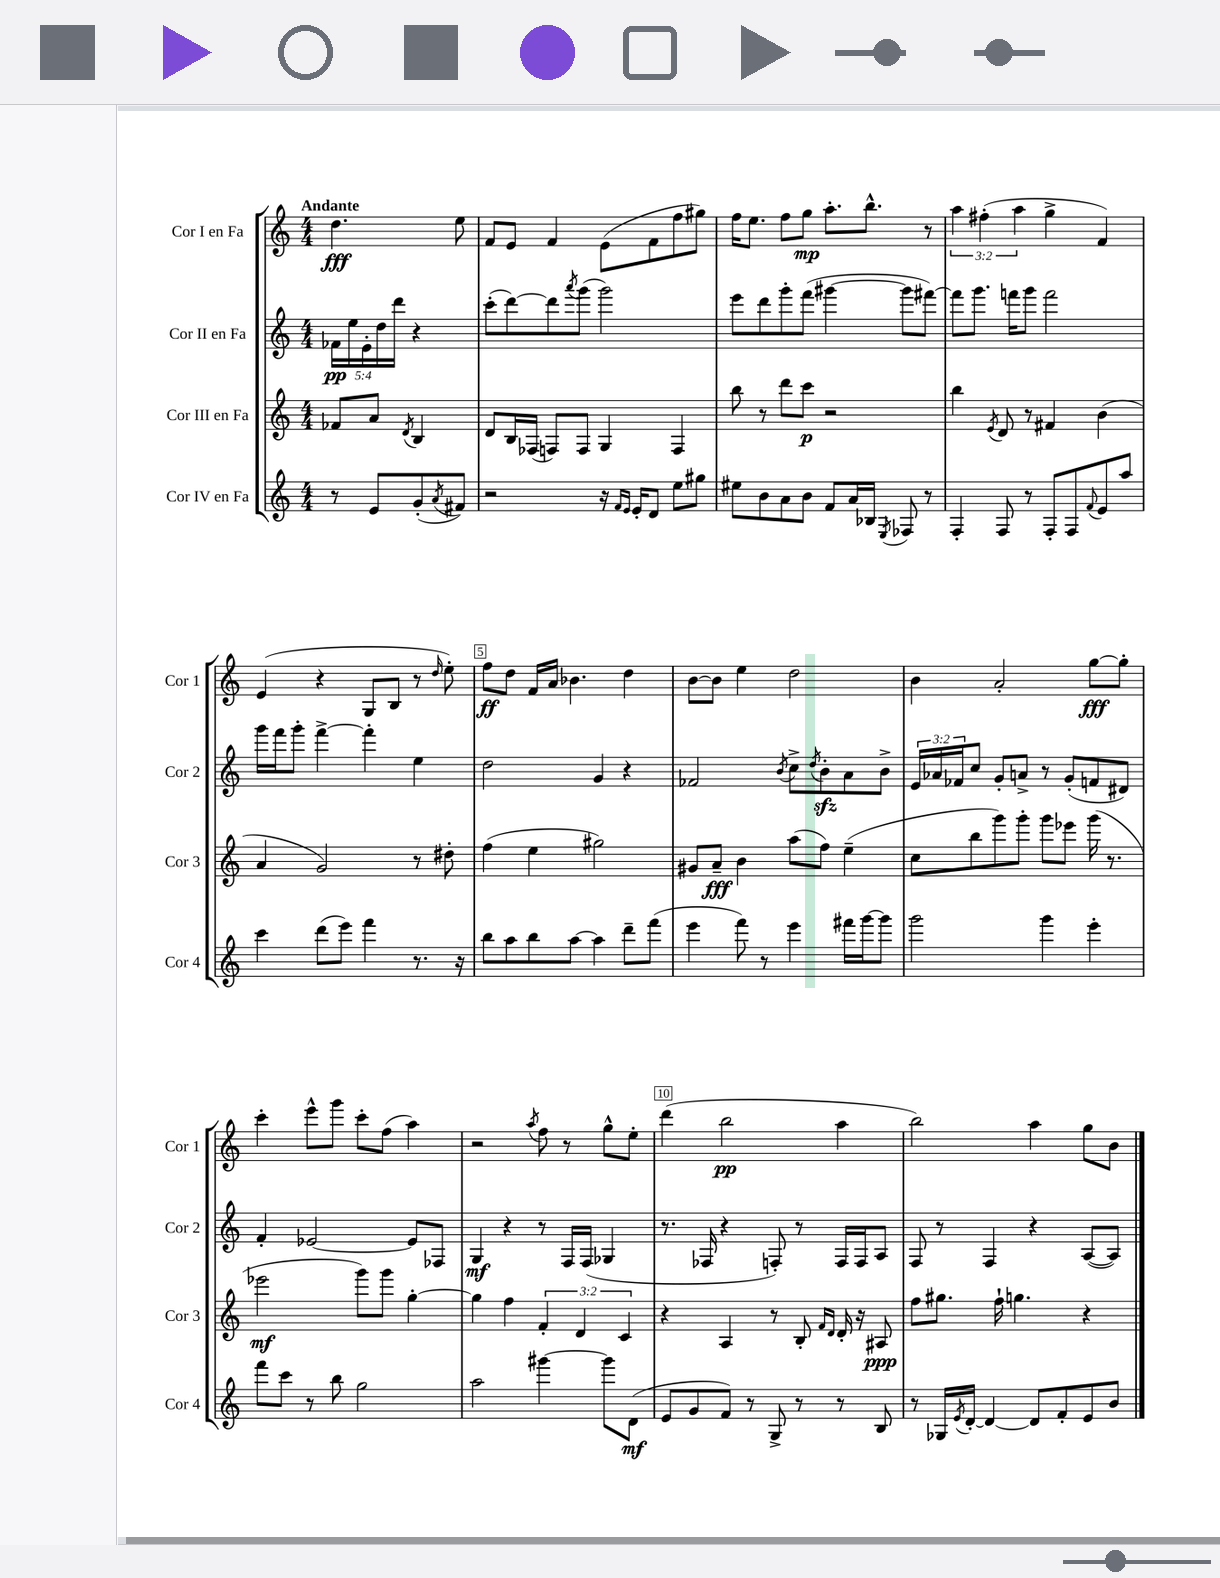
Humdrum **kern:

**kern	**dynam	**kern	**dynam	**kern	**dynam	**kern	**dynam
*part4	*part4	*part3	*part3	*part2	*part2	*part1	*part1
*staff4	*staff4	*staff3	*staff3	*staff2	*staff2	*staff1	*staff1
*I"Cor IV en Fa	*	*I"Cor III en Fa	*	*I"Cor II en Fa	*	*I"Cor I en Fa	*
*I'Cor 4	*	*I'Cor 3	*	*I'Cor 2	*	*I'Cor 1	*
*clefG2	*	*clefG2	*	*clefG2	*	*clefG2	*
*k[]	*	*k[]	*	*k[]	*	*k[]	*
*M4/4	*	*M4/4	*	*M4/4	*	*M4/4	*
=	=	=	=	=	=	=	=
!	!	!	!	!	!	!LO:TX:a:B:t=Andante	!
8r	.	8f-X/L	.	20f-X\LL	pp	4.dd\	fff
.	.	.	.	20ee\	.	.	.
.	.	.	.	20e'\	.	.	.
8e/L	.	8a/J	.	.	.	.	.
.	.	.	.	20dd\	.	.	.
.	.	.	.	20ddd\JJ	.	.	.
.	.	8qd/	.	.	.	.	.
(8g'/	.	4B/	.	4r	.	.	.
8qa/	.	.	.	.	.	.	.
8f#X/J)	.	.	.	.	.	8ee\	.
=1	=1	=1	=1	=1	=1	=1	=1
2r	.	8d/L	.	(8ccc'\L	.	8f/L	.
.	.	16B/L	.	[8ddd\)	.	8e/J	.
.	.	(16F-X/JJ	.	.	.	.	.
.	.	8Fn/L)	.	8ddd\]	.	4f/	.
.	.	.	.	8qaaa/	.	.	.
.	.	8F/J	.	(8ggg\J	.	.	.
16r	.	4G/	.	2ggg\)	.	(8e\L	.
16qqf/LL	.	.	.	.	.	.	.
16qqe/JJ	.	.	.	.	.	.	.
16e'/KL	.	.	.	.	.	.	.
8d/J	.	.	.	.	.	8f\	.
8ee\L	.	4F/	.	.	.	8ff\	.
8gg#X\J	.	.	.	.	.	8gg#X\J)	.
=2	=2	=2	=2	=2	=2	=2	=2
8ee#X\L	.	8bb\	.	8eee\L	.	16ff\KL	.
.	.	.	.	.	.	8.ee\J	.
8b\	.	8r	.	8ddd\	.	.	.
8a\	.	8ddd\L	.	8ggg'\	.	8ff\L	.
8b\J	.	8ccc\J	p	(8fff\J	.	8gg\J	mp
8f/L	.	2r	.	[4ggg#X\	.	8.aa'\L	.
16a/L	.	.	.	.	.	.	.
16B-X/JJ	.	.	.	.	.	8.bb^^\J	.
8qE/	.	.	.	.	.	.	.
8F-X/	.	.	.	8ggg#\L]	.	.	.
8r	.	.	.	[8fff#X\J)	.	8r	.
=3	=3	=3	=3	=3	=3	=3	=3
4F'/	.	4bb\	.	8fff#\L]	.	6aa\	.
.	.	.	.	8.ggg\J	.	.	.
.	.	.	.	.	.	(6ff#X'\	.
.	.	8qe/	.	.	.	.	.
8F/	.	8d/	.	.	.	.	.
.	.	.	.	16fffn\KL	.	.	.
.	.	.	.	.	.	6aa\	.
8r	.	8r	.	8ggg\J	.	.	.
8F'/L	.	4f#X/	.	2fff\	.	4gg^\	.
8F/	.	.	.	.	.	.	.
8qqf/	.	.	.	.	.	.	.
8e/	.	(4b\	.	.	.	4f/)	.
8aa/J	.	.	.	.	.	.	.
!!LO:LB:g=z
=4	=4	=4	=4	=4	=4	=4	=4
4ccc\	.	4a/	.	16ggg\LL	.	(4e/	.
.	.	.	.	16fff\J	.	.	.
.	.	.	.	8ggg'\J	.	.	.
(8ddd\L	.	2g/)	.	[4fff^\	.	4r	.
8eee\J)	.	.	.	.	.	.	.
4fff\	.	.	.	4fff'\]	.	8G/L	.
.	.	.	.	.	.	8B/J	.
8.r	.	8r	.	4ee\	.	8r	.
.	.	.	.	.	.	16qqdd/	.
.	.	8dd#X'\	.	.	.	8ee'\)	.
16r	.	.	.	.	.	.	.
=5	=5	=5	=5	=5	=5	=5	=5
8bb\L	.	(4ff\	.	2dd\	.	8ff\L	ff
8aa\	.	.	.	.	.	8dd\J	.
8bb\	.	4ee\	.	.	.	16f/LL	.
.	.	.	.	.	.	16a/JJ	.
[8aa\J	.	.	.	.	.	4.b-X\	.
4aa\]	.	2gg#X\)	.	4g/	.	.	.
8ddd~\L	.	.	.	4r	.	4dd\	.
(8fff\J	.	.	.	.	.	.	.
=6	=6	=6	=6	=6	=6	=6	=6
4eee\	.	8g#X/L	.	2f-X/	.	[8b\L	.
.	.	8a~/J	fff	.	.	8b\J]	.
8fff\)	.	4b\	.	.	.	4ee\	.
8r	.	.	.	.	.	.	.
.	.	.	.	8qb/	.	.	.
4eee\	.	(8aa\L	.	8cc^\L	.	2dd\	.
.	.	.	.	8qdd/	.	.	.
.	.	8ff\J)	.	8bzz'\	.	.	.
16fff#X\LL	.	(4ee~\	.	8a\	.	.	.
[16ggg\J	.	.	.	.	.	.	.
8ggg\J]	.	.	.	8b^\J	.	.	.
=7	=7	=7	=7	=7	=7	=7	=7
2ggg\	.	8cc\L	.	24e/LL	.	4b\	.
.	.	.	.	24a-X/	.	.	.
.	.	.	.	24f-X/J	.	.	.
.	.	8bb\	.	8cc/J	.	.	.
.	.	8ggg\)	.	8g'/L	.	2a'/	.
.	.	8ggg'\J	.	8an^/J	.	.	.
4ggg\	.	8ggg\L	.	8r	.	.	.
.	.	8eee-X\J	.	(8g'/L	.	.	.
4eee'\	.	(16ggg\	.	8fn/	.	[8gg\L	fff
.	.	8.r	.	.	.	.	.
.	.	.	.	8d#X/J)	.	8gg'\J]	.
!!LO:LB:g=z
=8	=8	=8	=8	=8	=8	=8	=8
8fff\L	.	2eee-X\	mf	4f'/	.	4ccc'\	.
8ccc\J	.	.	.	.	.	.	.
8r	.	.	.	[2e-X/	.	8eee^^\L	.
8bb\	.	.	.	.	.	8ggg\J	.
2gg\	.	8ggg\L)	.	.	.	8ccc'\L	.
.	.	8ggg\J	.	.	.	(8ff\J	.
.	.	[4gg'\	.	8e-/L]	.	4aa\)	.
.	.	.	.	8F-X/J	.	.	.
=9	=9	=9	=9	=9	=9	=9	=9
2aa\	.	4gg\]	.	4G/	mf	2r	.
.	.	4ff\	.	4r	.	.	.
.	.	.	.	.	.	8qaa/	.
[4ggg#X\	.	6f'/	.	8r	.	8ff\	.
.	.	.	.	16F/LL	.	8r	.
.	.	6d/	.	.	.	.	.
.	.	.	.	(16F/JJ	.	.	.
8ggg#\L]	.	.	.	4G-X/	.	8gg^^\L	.
.	.	6c/	.	.	.	.	.
(8d\J	mf	.	.	.	.	8ee'\J	.
=10	=10	=10	=10	=10	=10	=10	=10
8e/L	.	4r	.	8.r	.	(4ddd\	.
8g/	.	.	.	.	.	.	.
.	.	.	.	16F-X/	.	.	.
8f/J)	.	4A/	.	4r	.	2bb\	pp
8r	.	.	.	.	.	.	.
8G^/	.	8r	.	8Fn'/)	.	.	.
8r	.	8B'/	.	8r	.	.	.
.	.	16qqf/LL	.	.	.	.	.
.	.	16qqd/JJ	.	.	.	.	.
8r	.	16d'/	.	16F/LL	.	4aa\	.
.	.	16r	.	16F/J	.	.	.
8B/	.	8A#X/	ppp	8A/J	.	.	.
=11	=11	=11	=11	=11	=11	=11	=11
8r	.	8ff\L	.	8F/	.	2bb\)	.
16G-X/LL	.	8.gg#X\J	.	8r	.	.	.
8qe/	.	.	.	.	.	.	.
[16d'/JJ	.	.	.	.	.	.	.
4d/_	.	.	.	4F/	.	.	.
.	.	16ff`\	.	.	.	.	.
.	.	4.ggn\	.	.	.	.	.
8d/L]	.	.	.	4r	.	4aa\	.
8f'/	.	.	.	.	.	.	.
8e/	.	4r	.	([8A/L	.	8gg\L	.
8b/J	.	.	.	8A/J])	.	8b\J	.
==	==	==	==	==	==	==	==
*-	*-	*-	*-	*-	*-	*-	*-
